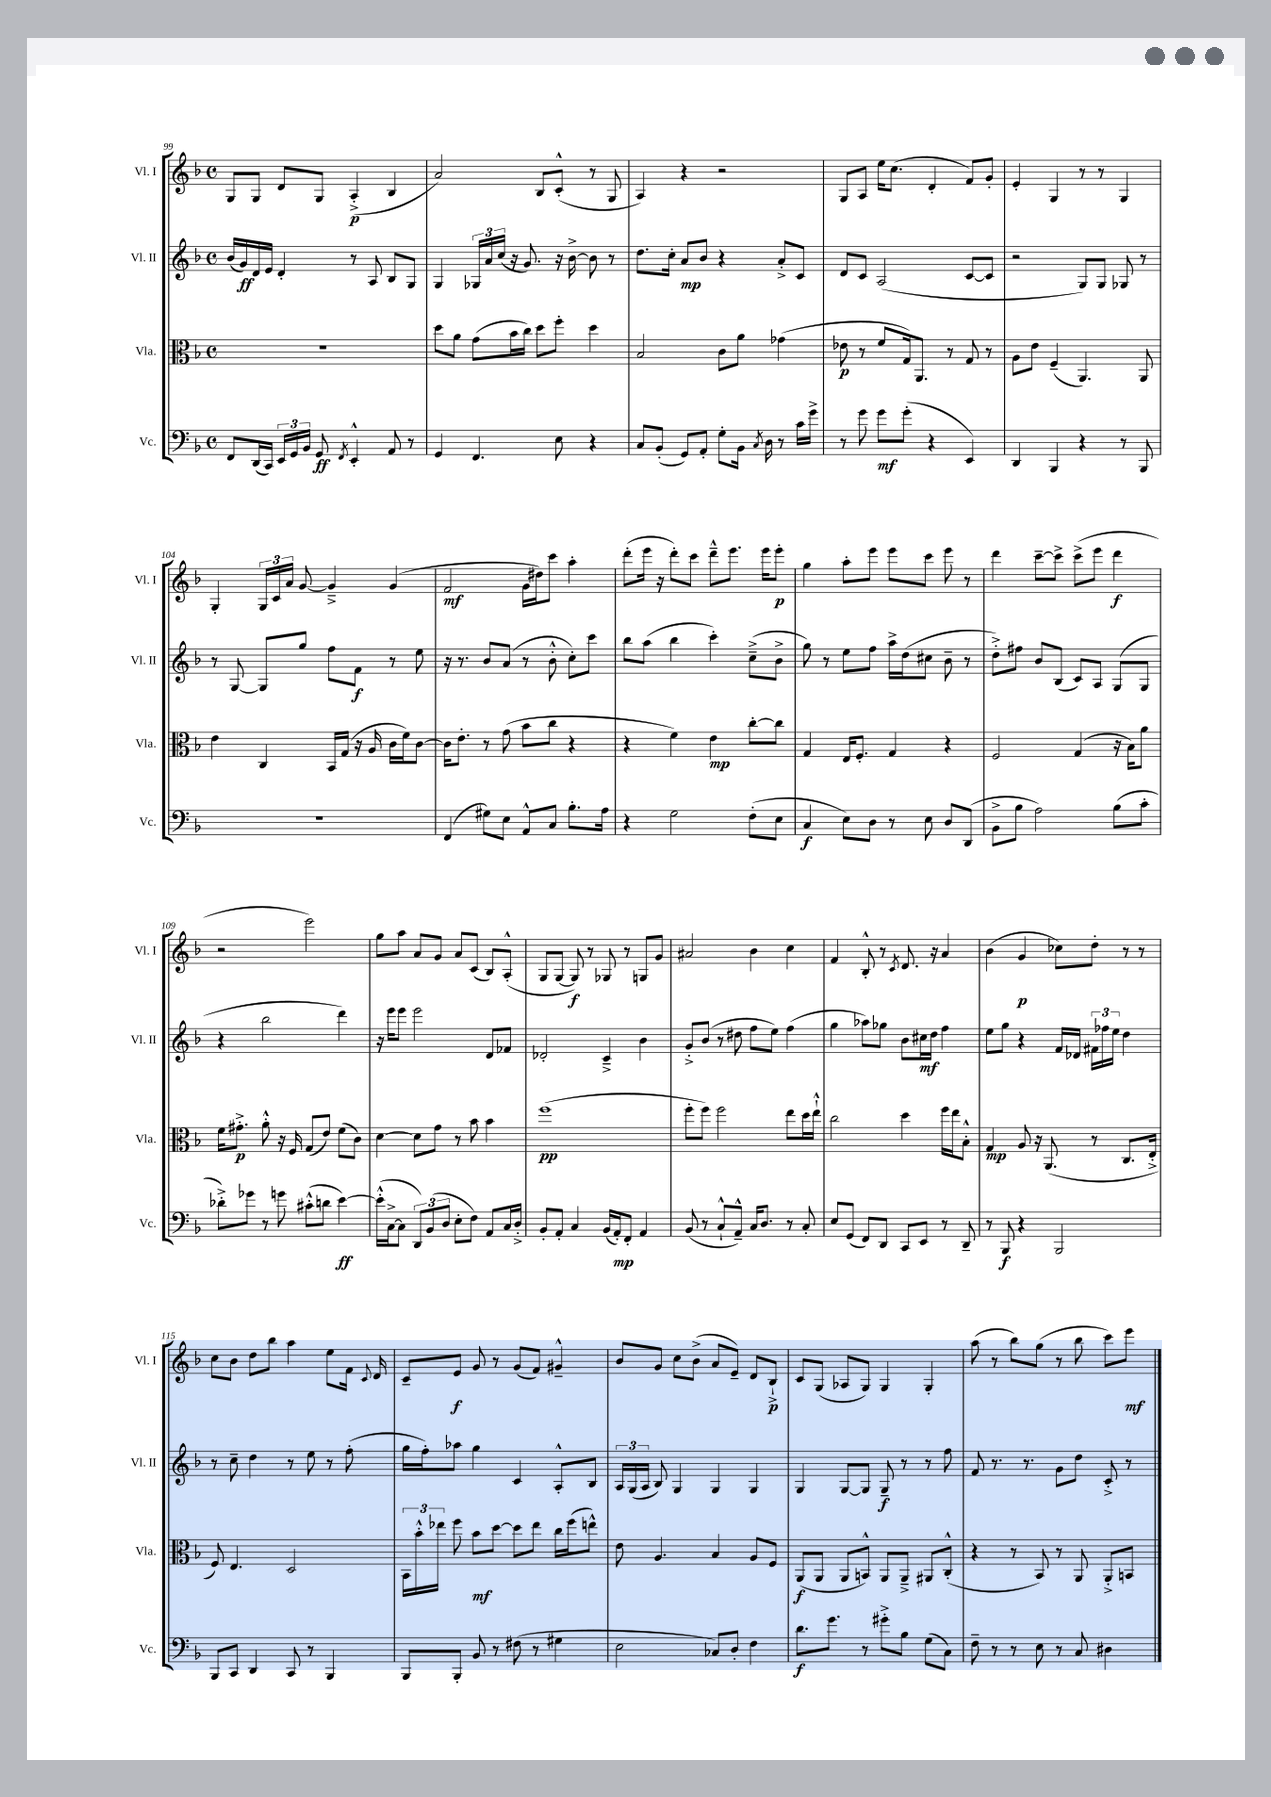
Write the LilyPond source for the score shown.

<<
\new StaffGroup <<
\new Staff = "s0" \with { instrumentName = "Vl. I" shortInstrumentName = "Vl. I" } {
    \clef treble \key f \major \defaultTimeSignature \time 4/4
    \autoBeamOff g8[ g8] d'8[ g8] a4-.->\p( bes4 |
    a'2) bes8[ c'8]-.-^( r8 g8 |
    a4) r4 r2 |
    g8[ a8] e''16[ c''8.]( d'4-. f'8[) g'8]-. |
    e'4-. g4 r8 r8 g4 |
    g4-. \tuplet 3/2 { g16[ c'16 a'16] } g'8~ g'4---> g'4( |
    f'2\mf g'16[ dis''16) c'''8] a''4-. |
    d'''8[-.( e'''16] r16 d'''8[-.) c'''8] d'''8[---^ e'''8.] e'''16[ e'''8]-.\p |
    g''4 a''8[-. e'''8] e'''8[ c'''8] e'''8 r8 |
    d'''4 c'''8[~-- c'''8]-> c'''8[->( e'''8] d'''4\f |
    r2 e'''2) |
    g''8[ a''8] a'8[ g'8] a'8[ c'8]( bes8[) a8]-.-^( |
    g8[ g8]~ g8\f) r8 ges8 r8 g8[ g'8] |
    ais'2 bes'4 c''4 |
    f'4 bes8-.-^ r8 \acciaccatura { c'8 } d'8. r16 a'4 |
    bes'4( g'4\p ces''8[) d''8]-. r8 r8 |
    c''8[ bes'8] d''8[ bes''8] a''4 e''8[ f'16] \appoggiatura { c'8 } d'16 |
    c'8[-- e'8]\f g'8 r8 g'8[( f'8]) gis'4---^ |
    bes'8[ g'8] c''8[ bes'8]->( a'8[ e'8]--) d'8[ bes8]-!->\p |
    c'8[ g8]( aes8[ g8]) g4 g4-. |
    a''8( r8 bes''8[) g''8]( r8 bes''8 c'''8[) e'''8]\mf \bar "|." |
}
\new Staff = "s1" \with { instrumentName = "Vl. II" shortInstrumentName = "Vl. II" } {
    \clef treble \key f \major \defaultTimeSignature \time 4/4
    \autoBeamOff bes'16[( g'16\ff) d'16 e'16] d'4-. r8 a8 bes8[ g8] |
    g4 \tuplet 3/2 { ges16[ a'16 c''16]( } r16 g'8.) r16 bes'16~-> bes'8 r8 |
    d''8.[ c''16]-. a'8[\mp bes'8] r4 a'8[-.-> c'8] |
    d'8[ c'8] a2( c'8[~ c'8] |
    r2 g8[) g8] ges8 r8 |
    r8 g8~ g8[ g''8] f''8[ f'8]\f r8 e''8 |
    r16 r8. bes'8[ a'8]( r8 bes'8-.-^ c''8[-.) c'''8] |
    bes''8[ a''8]( bes''4 c'''4-.) c''8[--->( bes'8]-> |
    g''8) r8 e''8[ f''8] a''16[-> d''16( cis''8] bes'8-- r8 |
    d''8[-.->) fis''8] bes'8[ bes8]( c'8[) a8] g8[( g8] |
    r4 bes''2 d'''4) |
    r16 e'''16[ e'''8] e'''2 d'8[ fes'8] |
    des'2-. c'4---> bes'4 |
    g'8[-.-> bes'8]( r8 dis''8 f''8[ e''8]) f''4( |
    g''4 aes''8[) ges''8] bes'8[ cis''16\mf d''16] f''4 |
    e''8[ g''8] r4 f'16[ des'16] \tuplet 3/2 { fis'16[ fes''16 e''16] } d''4 |
    r8 c''8-- d''4 r8 e''8 r8 f''8-.( |
    g''16[ f''16-.) aes''8] g''4 c'4 a8[-.-^ bes8] |
    \tuplet 3/2 { a16[ g16( a16] } bes8) g4 g4 g4 |
    g4 g8[~ g8] g8--\f r8 r8 f''8 |
    f'8 r8. r8. g'8[ d''8] c'8-.-> r8 \bar "|." |
}
\new Staff = "s2" \with { instrumentName = "Vla." shortInstrumentName = "Vla." } {
    \clef alto \key f \major \defaultTimeSignature \time 4/4
    \autoBeamOff R1 |
    d''8[ a'8] g'8[( bes'16 c''16]) d''8[ f''8]-. d''4 |
    bes2 c'8[ a'8] ges'4( |
    ees'8\p r8 f'8[ g16) a,8.] r8 g8 r8 |
    a8[ e'8] f4--( a,4.) a,8 |
    e'4 c4 bes,16[ g16]( r16 a16 c'16[ f'16) c'8]~ |
    c'16[ e'8.]-. r8 g'8( bes'8[ c''8] r4 |
    r4 f'4) e'4\mp c''8[~-. c''8] |
    g4 e16[ f8.]-. g4 r4 |
    f2 g4( r16 bes16[) a'8] |
    f'16[ gis'8.]-.->\p a'8-.-^ r16 f16 g8[( e'8]) f'8[( c'8]) |
    d'4~ d'8[ g'8] r8 bes'8 bes'4 |
    f''1\pp( |
    f''8[-. f''8]) f''2 e''8[ d''16 e''16]-!-^ |
    c''2 d''4 f''16[ e''16 bes8]-.-^ |
    g4\mp a8 r16 a,8.( r8 c8.[ e16]-.-> |
    f8) e4. d2 |
    \tuplet 3/2 { bes,16[ bes'16-.-^ ees''16] } f''8 bes'8[\mf d''8]~ d''8[ ees''8] c''16[ f''16( e''8]-^) |
    e'8 a4. bes4 a8[ f8] |
    a,8[\f( a,8] a,8[ b,8]-^) a,8[ a,8]---> ais,8[ c8]-.-^( |
    r4 r8 bes,8) r8 a,8 a,8[-.-> b,8] \bar "|." |
}
\new Staff = "s3" \with { instrumentName = "Vc." shortInstrumentName = "Vc." } {
    \clef bass \key f \major \defaultTimeSignature \time 4/4
    \autoBeamOff f,8[ d,16( c,16]) \tuplet 3/2 { e,16[ g,16 bes,16] } g,8\ff \acciaccatura { f,8 } e,4-.-^ a,8 r8 |
    g,4 f,4. e8 r4 |
    c8[ bes,8]-.( g,8[) a,8]-. g8[-. bes,16] \acciaccatura { c8 } d16 r8 c'16[ g'16]-> |
    r8 g'8 g'8[\mf g'8]-.( r4 e,4) |
    d,4 bes,,4 r4 r8 bes,,8 |
    R1 |
    f,4( gis8[) e8] a,8[-^ c8] bes8.[-. a16] |
    r4 g2 f8[-.( e8] |
    c4\f e8[) d8] r8 e8 d8[ d,8]( |
    bes,8[-> bes8] a2) bes8[( c'8]-. |
    des'8[-.->) ges'8] r8 g'8 cis'8[-.-^( d'8] e'4~\ff) |
    e'16[-.-^( c16~-> c8] \tuplet 3/2 { d,8[) bes,8( d8] } e8[-. f8]) a,8[ c16 d16]-.-> |
    bes,8[-. a,8]-. c4 bes,16[( a,16-.\mp) f,8]-. a,4 |
    bes,8( r8 c8[-!-^ a,8]---^) c16[ d8.] r8 c8-. |
    e8[ g,8]( f,8[) d,8] c,8[ e,8] r8 d,8-- |
    r8 bes,,8\f r4 bes,,2 |
    bes,,8[ c,8] d,4 c,8 r8 bes,,4 |
    bes,,8[ bes,,8]-. bes,8 r8 fis8( r8 gis4 |
    e2 ces8[) d8]-. f4 |
    d'8.[\f g'8.] r8 gis'8[-.-> bes8] g8[( c8]) |
    f8-- r8 r8 e8 r8 c8 dis4 \bar "|." |
}
>>
>>
\layout { \context { \Score currentBarNumber = #99 } }
